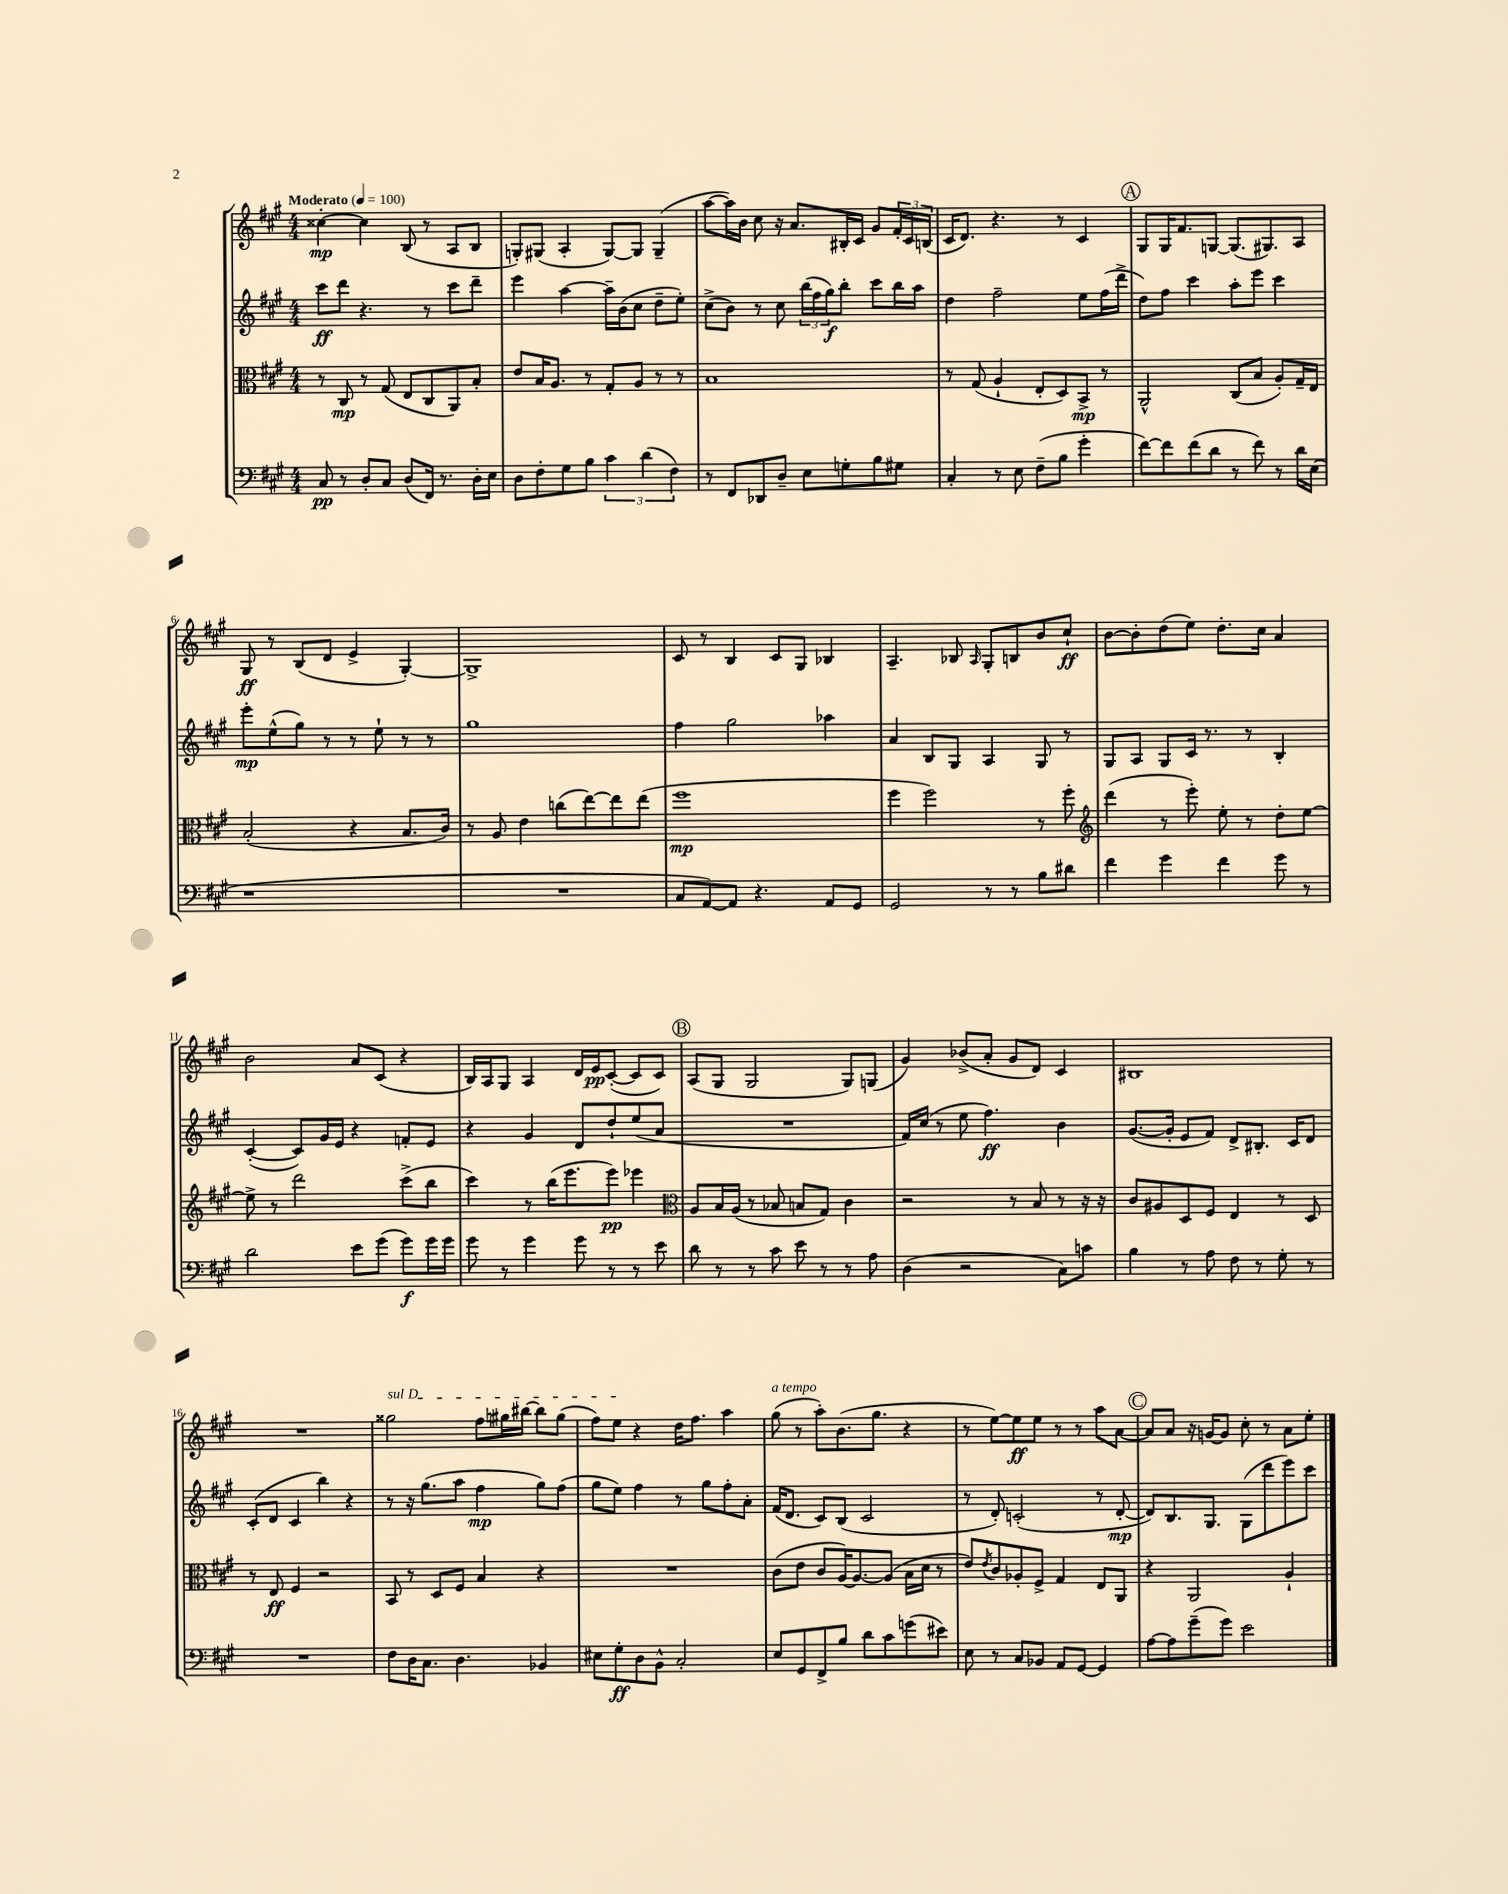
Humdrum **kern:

**kern	**kern	**kern	**kern
*staff4	*staff3	*staff2	*staff1
*clefF4	*clefC3	*clefG2	*clefG2
*k[f#c#g#]	*k[f#c#g#]	*k[f#c#g#]	*k[f#c#g#]
*M4/4	*M4/4	*M4/4	*M4/4
*MM100	*MM100	*MM100	*MM100
8C#	8r	8ccc#	[4cc##'
8r	8C#	8ddd	.
8D'	8r	4.r	4cc##]
8C#	(8G#	.	.
(8D	8E	.	(8B
16FF#)	8C#	8r	8r
8.r	.	.	.
.	8AA)	8ccc#	8A
16D'	8B'	8ddd~	8B
16E	.	.	.
=	=	=	=
8D	8e	4eee	8G')
8F#'	16B	.	(8G#
.	8.A	.	.
8G#	.	[4aa	4A'
8B	8r	.	.
6c#	8G#'	16aa~]	[8G#)
.	.	(16b	.
.	8A	8cc#	8G#]
(6d	.	.	.
.	8r	8dd~	(4G#~
6F#)	.	.	.
.	8r	8ee')	.
=	=	=	=
8r	1B	(8cc#^	[8aa
8FF#	.	8b)	16aa])
.	.	.	16b
8DD-	.	8r	8cc#
8D~	.	8cc#	16r
.	.	.	8.a
8E	.	(24bb	.
.	.	24ff#	.
.	.	24gg#)	.
8G'	.	8bb'	16B#'
.	.	.	16c#
8B	.	8ccc#	8g#
8G#	.	16bb	24f#'
.	.	.	24c#
.	.	16aa	.
.	.	.	(24B
=	=	=	=
4C#'	8r	4dd	16c#
.	.	.	8.d)
.	(8G#	.	.
8r	4A`	2ff#~	4.r
8E	.	.	.
(8F#~	8E'	.	.
8B	8D)	.	8r
4g#'	8BB^	8ee	4c#
.	8r	(16ff#	.
.	.	16ddd^	.
=	=	=	=
[8f#)	2AA^^	8dd)	8G#
8f#]	.	8ff#	16G#
.	.	.	8.f#
(8f#	.	4ccc#	.
8d	.	.	[8G
8r	(8C#	8aa'	(8.G]
8f#)	8B	8eee	.
.	.	.	8.G#)
8r	8A')	4ccc#	.
16d	16G#~	.	8A
(16E	16E	.	.
=	=	=	=
1r	(2B'	8eee'	8G#
.	.	(8ee^^	8r
.	.	8gg#)	(8B
.	.	8r	8d
.	4r	8r	4e^
.	.	8ee`	.
.	8.B	8r	[4G#')
.	.	8r	.
.	16c#)	.	.
=	=	=	=
1r	8r	1gg#	1G#^]
.	8A	.	.
.	4e	.	.
.	(8cc	.	.
.	[8ee)	.	.
.	8ee]	.	.
.	(8ee	.	.
=	=	=	=
8C#	1ff#	4ff#	8c#
[8AA)	.	.	8r
8AA]	.	2gg#	4B
4.r	.	.	.
.	.	.	8c#
.	.	.	8G#
8AA	.	4aa-	4B-
8GG#	.	.	.
=	=	=	=
2GG#	4ff#	4a	4.A~
.	2ff#)	8B	.
.	.	8G#	8B-
.	.	.	16qqA
8r	.	4A	8G#'
8r	.	.	8B
8B	8r	8G#	8b
8d#	8ff#'	8r	8cc#`
=	=	=	=
*	*clefG2	*	*
4f#	(4ddd	8G#	[8b
.	.	8A	8b']
4g#	8r	8G#	(8dd
.	8eee')	16c#	8ee)
.	.	8.r	.
4f#	8ee'	.	8.dd'
.	8r	8r	.
.	.	.	16cc#
8g#	8dd'	4B'	4a
8r	[8ee	.	.
=	=	=	=
2d	8ee^]	([4c#'	2b
.	8r	.	.
.	2ddd	8c#])	.
.	.	16g#	.
.	.	16e	.
8e	.	4r	8a
(8g#	.	.	(8c#
8g#)	(8ccc#^	8f'	4r
16g#	8bb	8e	.
16g#	.	.	.
=	=	=	=
8g#	4ccc#)	4r	16B)
.	.	.	16A
8r	.	.	8G#
4g#	8r	4g#	4A
.	(16bb	.	.
.	8.eee	.	.
8g#	.	8d	16d
.	.	.	16e
8r	8eee)	8dd`	([8c#'
8r	4eee-	(8ee	8c#]
8e	.	8a	8c#)
=	=	=	=
*	*clefC3	*	*
8d	8A	1r	(8A
8r	16B	.	8G#
.	(16A	.	.
8r	8r	.	2G#
8c#	8B-	.	.
8e	8B	.	.
8r	8G#)	.	.
8r	4c#	.	8G#)
8A	.	.	(8G
=	=	=	=
(4D	2r	16f#)	4g#)
.	.	(16cc#	.
.	.	8r	.
2r	.	8ee	(8b-^
.	.	4.ff#)	8a'
.	8r	.	8g#
.	8B	.	8d)
8C#)	8r	4b	4c#
8c	16r	.	.
.	16r	.	.
=	=	=	=
4B	8c#	([8.g#	1B#
.	8A#	.	.
.	.	16g#']	.
8r	8D	8e	.
8A	8F#	8f#)	.
8F#	4E	8d^	.
8r	.	8.B#'	.
8G#'	8r	.	.
.	.	16c#	.
8r	8D	8d	.
=	=	=	=
1r	8r	(8c#'	1r
.	8E	8d	.
.	4F#	4c#	.
.	2r	4bb)	.
.	.	4r	.
=	=	=	=
8F#	8BB	8r	2gg##
16D	8r	16r	.
8.C#	.	(8.gg#	.
.	8D	.	.
4.D	8F#	8aa	.
.	4B	4ff#	8ff#
.	.	.	16gg#
.	.	.	[16bb#
4BB-	4r	8gg#)	8bb#]
.	.	(8ff#	(8gg#
=	=	=	=
8E#	1r	8gg#	8ff#)
8G#'	.	8ee)	8ee
8D	.	4ff#	4r
8BB^^	.	.	.
2C#'	.	8r	16dd
.	.	.	8.ff#
.	.	8gg#	.
.	.	8ff#'	4aa
.	.	8a'	.
=	=	=	=
8E	(8c#	(16f#	(8gg#
.	.	8.d	.
8GG#	8e	.	8r
8FF#^	8c#	8c#)	8aa')
8B	[16A)	(8B	(8.b
.	8.A_	.	.
8d	.	2c#	.
.	.	.	8.gg#
8c#	(8A]	.	.
(8g	16B	.	4r
.	16d	.	.
8e#)	8r	.	.
=	=	=	=
8E	8e)	8r	8r
.	8qe	.	.
8r	8c#	8d')	[8ee)
8C#	8A-'	(2c'	8ee]
8BB-	8F#^	.	8ee
8AA	4G#	.	8r
[8GG#	.	.	8r
4GG#]	8E	8r	8aa
.	8AA	[8d'	[8a
=	=	=	=
[8A	4r	8d])	8a]
8A]	.	8.B	8a
(8g#~	2AA	.	16r
.	.	8.G#	[16g
8g#)	.	.	8g]
2e	.	(8G#	8cc#'
.	.	8ddd	8r
.	4A`	8eee)	8a
.	.	8ccc#	8ee'
==	==	==	==
*-	*-	*-	*-
